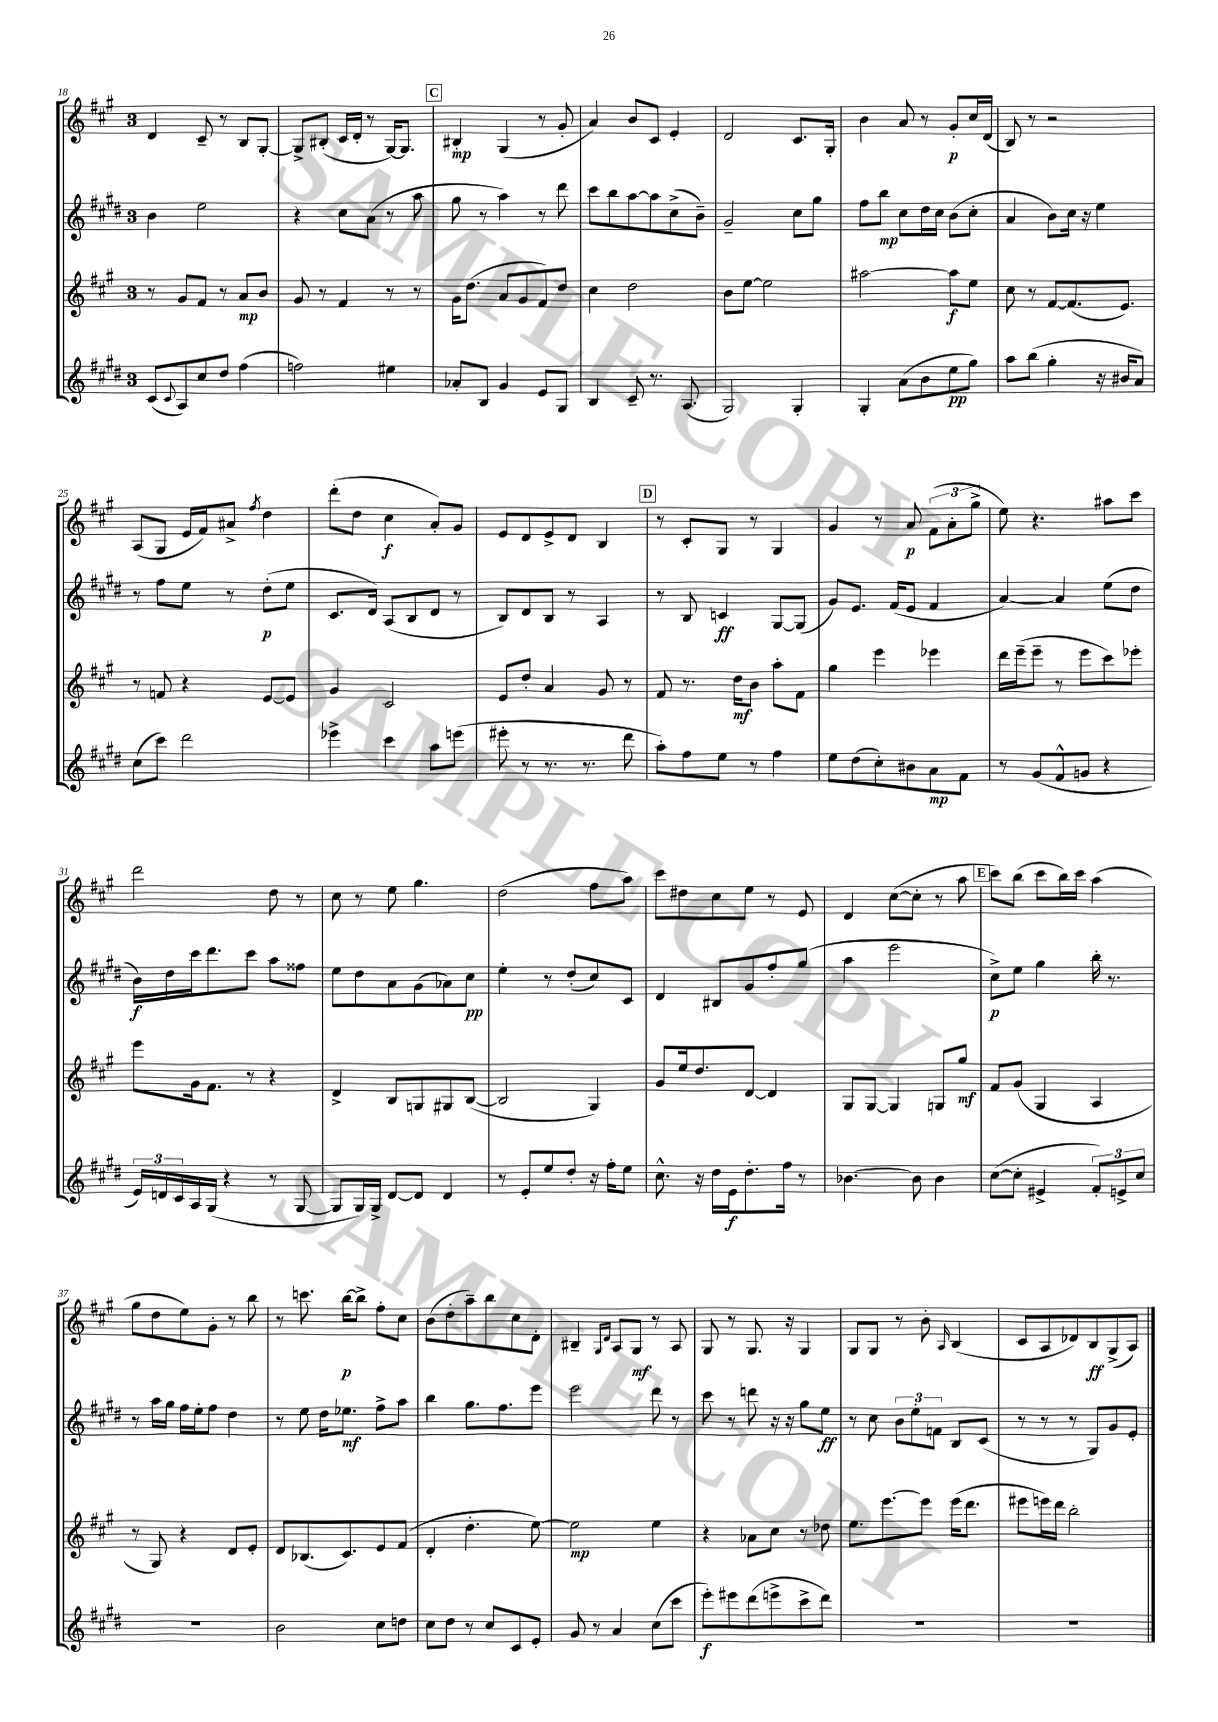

**kern	**dynam	**kern	**dynam	**kern	**dynam	**kern	**dynam
*part4	*part4	*part3	*part3	*part2	*part2	*part1	*part1
*staff4	*staff4	*staff3	*staff3	*staff2	*staff2	*staff1	*staff1
*clefG2	*	*clefG2	*	*clefG2	*	*clefG2	*
*k[f#c#g#d#]	*	*k[f#c#g#]	*	*k[f#c#g#d#]	*	*k[f#c#g#]	*
*M3/4	*	*M3/4	*	*M3/4	*	*M3/4	*
=18	=18	=18	=18	=18	=18	=18	=18
(8c#/L	.	8r	.	4b\	.	4d/	.
8qqc#/	.	.	.	.	.	.	.
8A/)	.	8g#/L	.	.	.	.	.
8cc#/	.	8f#/J	.	2ee\	.	8c#~/	.
8dd#/J	.	8r	.	.	.	8r	.
(4ff#\	.	8a/L	mp	.	.	8B/L	.
.	.	8b/J	.	.	.	[8G#'/J	.
=19	=19	=19	=19	=19	=19	=19	=19
2ffn\)	.	8g#/	.	4r	.	8G#^/L]	.
.	.	8r	.	.	.	(8B#X'/J	.
.	.	4f#/	.	8cc#\L	.	16c#/LL	.
.	.	.	.	.	.	16d'/JJ	.
.	.	.	.	(8a\J	.	8r	.
4ee#X\	.	8r	.	8r	.	[16G#/KL)	.
.	.	.	.	.	.	8.G#/J]	.
.	.	8r	.	8aa\	.	.	.
!!LO:REH:place=s1:t=C
=20	=20	=20	=20	=20	=20	=20	=20
8a-X'/L	.	16g#\KL	.	8gg#\	.	4B#X'/	mp
.	.	(8.dd\J	.	.	.	.	.
8B/J	.	.	.	8r	.	.	.
4g#/	.	8a/L	.	4aa\)	.	(4G#/	.
.	.	8g#/	.	.	.	.	.
8e/L	.	8f#/)	.	8r	.	8r	.
8G#/J	.	8dd/J	.	8ddd#\	.	8g#'/	.
=21	=21	=21	=21	=21	=21	=21	=21
4B/	.	4cc#\	.	8ccc#\L	.	4a/)	.
.	.	.	.	8bb\	.	.	.
8c#~/	.	2dd\	.	[8aa\	.	8b/L	.
8.r	.	.	.	8aa\]	.	8c#/J	.
.	.	.	.	(8cc#^\	.	4e'/	.
(8.A/	.	.	.	.	.	.	.
.	.	.	.	8b~\J)	.	.	.
=22	=22	=22	=22	=22	=22	=22	=22
2G#/)	.	8b\L	.	2g#~/	.	2d/	.
.	.	[8ee\J	.	.	.	.	.
.	.	2ee\]	.	.	.	.	.
4G#'/	.	.	.	8cc#\L	.	8.c#/L	.
.	.	.	.	8gg#\J	.	.	.
.	.	.	.	.	.	16G#'/Jk	.
=23	=23	=23	=23	=23	=23	=23	=23
4G#'/	.	[2aa#X\	.	8ff#\L	.	4b\	.
.	.	.	.	8bb\J	mp	.	.
(8a\L	.	.	.	8cc#\L	.	8a/	.
8b\	.	.	.	16dd#\L	.	8r	.
.	.	.	.	16cc#\JJ	.	.	.
8ee\	pp	8aa#\L]	f	(8b\L	.	8g#'/L	p
8gg#\J)	.	8ee\J	.	8cc#'\J	.	16cc#/L	.
.	.	.	.	.	.	(16d/JJ	.
=24	=24	=24	=24	=24	=24	=24	=24
8aa\L	.	8cc#\	.	4a/	.	8B/)	.
(8bb\J	.	8r	.	.	.	8r	.
4gg#'\	.	[8f#/L	.	8b\L)	.	2r	.
.	.	(8.f#/]	.	16cc#\Jk	.	.	.
.	.	.	.	16r	.	.	.
16r	.	.	.	4ee\	.	.	.
16b#X/KL	.	8.e/J)	.	.	.	.	.
8a/J)	.	.	.	.	.	.	.
!!LO:LB:g=z
=25	=25	=25	=25	=25	=25	=25	=25
(8cc#\L	.	8r	.	8r	.	(8A/L	.
8ccc#\J)	.	8fn/	.	8ff#\L	.	8G#/J	.
2ddd#\	.	4r	.	8ee\J	.	16e/LL	.
.	.	.	.	.	.	16f#/J)	.
.	.	.	.	8r	.	8a#X^/J	.
.	.	.	.	.	.	8qff#/	.
.	.	[8e/L	.	(8dd#'\L	p	4dd\	.
.	.	8e/J]	.	8ee\J	.	.	.
=26	=26	=26	=26	=26	=26	=26	=26
4eee-X^\	.	4g#/	.	8.c#/L	.	(8ddd'\L	.
.	.	.	.	.	.	8dd\J	.
.	.	.	.	16d#/Jk)	.	.	.
4ccc#\	.	2c#/	.	(8A/L	.	4cc#\	f
.	.	.	.	8B/	.	.	.
8aa\L	.	.	.	8d#/J	.	8a'/L)	.
(8eeen\J	.	.	.	8r	.	8g#/J	.
=27	=27	=27	=27	=27	=27	=27	=27
8eee#X'\	.	8e/L	.	8B/L)	.	8e/L	.
8r	.	8dd'/J	.	8d#/	.	8d/	.
8.r	.	4a/	.	8B/J	.	8e^/	.
.	.	.	.	8r	.	8d/J	.
8.r	.	.	.	.	.	.	.
.	.	8g#/	.	4A/	.	4B/	.
8ddd#\	.	8r	.	.	.	.	.
!!LO:REH:place=s1:t=D
=28	=28	=28	=28	=28	=28	=28	=28
8aa'\L)	.	8f#/	.	8r	.	8r	.
8ff#\	.	8.r	.	8B/	.	8c#'/L	.
8ee\J	.	.	.	4cn/	ff	8G#/J	.
.	.	16dd\KL	mf	.	.	.	.
8r	.	8b\J	.	.	.	8r	.
4ff#\	.	8aa'\L	.	[8G#/L	.	4G#/	.
.	.	8f#\J	.	(8G#/J]	.	.	.
=29	=29	=29	=29	=29	=29	=29	=29
8ee\L	.	4gg#\	.	8g#/L)	.	4g#/	.
(8dd#\	.	.	.	8.e/J	.	.	.
8cc#'\)	.	4eee\	.	.	.	8r	.
.	.	.	.	(16f#/KL	.	.	.
8b#X\	.	.	.	8e/J	.	8a/	p
8a\	mp	4eee-X\	.	4f#/	.	(12f#\L	.
.	.	.	.	.	.	12a'\	.
8f#\J	.	.	.	.	.	.	.
.	.	.	.	.	.	12gg#^\J	.
=30	=30	=30	=30	=30	=30	=30	=30
8r	.	16ddd\LL	.	[4a/)	.	8ee\)	.
.	.	(16eee~\J	.	.	.	.	.
(8g#/L	.	8eee~\J	.	.	.	4.r	.
8f#^^/	.	8r	.	4a/]	.	.	.
8gn/J	.	8eee\L	.	.	.	.	.
4r	.	8ccc#\)	.	(8ee\L	.	8aa#X\L	.
.	.	8eee-X'\J	.	8dd#\J	.	8ccc#\J	.
!!LO:LB:g=z
=31	=31	=31	=31	=31	=31	=31	=31
24e/LL)	.	8eee\L	.	16b\LL)	f	2ddd\	.
24dn/	.	.	.	.	.	.	.
.	.	.	.	16dd#\	.	.	.
24c#/	.	.	.	.	.	.	.
16A/	.	16g#\k	.	16ccc#\J	.	.	.
(16G#/JJ	.	8.f#\J	.	8.ddd#\	.	.	.
4r	.	.	.	.	.	.	.
.	.	8r	.	8ccc#\J	.	.	.
8r	.	4r	.	8aa\L	.	8dd\	.
[8G#/	.	.	.	8ff##X\J	.	8r	.
=32	=32	=32	=32	=32	=32	=32	=32
8G#/L]	.	4d^/	.	8ee\L	.	8cc#\	.
16G#/L)	.	.	.	8dd#\	.	8r	.
16G#^/JJ	.	.	.	.	.	.	.
[8d#/L	.	8B/L	.	8a\	.	8ee\	.
8d#/J]	.	8Gn/	.	(8g#\	.	4.gg#\	.
4d#/	.	8G#X/	.	8a-X\)	.	.	.
.	.	([8B/J	.	8cc#\J	pp	.	.
=33	=33	=33	=33	=33	=33	=33	=33
8r	.	2B/]	.	4ee'\	.	(2dd\	.
8e'/L	.	.	.	.	.	.	.
8ee/	.	.	.	8r	.	.	.
8dd#'/J	.	.	.	(8dd#'/L	.	.	.
16r	.	4G#/)	.	8cc#/)	.	8ff#\L	.
16ff#'\KL	.	.	.	.	.	.	.
8ee\J	.	.	.	8c#/J	.	8aa\J)	.
=34	=34	=34	=34	=34	=34	=34	=34
8.cc#^^\	.	8g#/L	.	4d#/	.	8ccc#\L	.
.	.	16ee/k	.	.	.	8dd#X\	.
16r	.	8.dd/	.	.	.	.	.
16dd#\LL	.	.	.	8B#X/L	.	8cc#\	.
16e\J	f	.	.	.	.	.	.
8.dd#'\	.	[8d/J	.	8g#/	.	8ee\J	.
.	.	4d/]	.	8ff#'/	.	8r	.
16ff#\Jk	.	.	.	.	.	.	.
8r	.	.	.	(8gg#/J	.	8e/	.
=35	=35	=35	=35	=35	=35	=35	=35
[4.b-X\	.	8G#/L	.	4aa\	.	4d/	.
.	.	[8G#/J	.	.	.	.	.
.	.	4G#/]	.	2eee\	.	([8cc#\L	.
8b-\]	.	.	.	.	.	8cc#'\J]	.
4b-\	.	8Gn/L	.	.	.	8r	.
.	.	8gg#/J	mf	.	.	8aa\	.
!!LO:REH:place=s1:t=E
=36	=36	=36	=36	=36	=36	=36	=36
([8cc#\L	.	8f#/L	.	8cc#^\L)	p	8ccc#\L)	.
8cc#'\J]	.	(8g#/J	.	8ee\J	.	(8bb\J	.
4e#X^/	.	4G#/	.	4gg#\	.	8ccc#\L	.
.	.	.	.	.	.	16bb\L)	.
.	.	.	.	.	.	16ccc#\JJ	.
12f#'/L)	.	4A/	.	16bb'\	.	(4aa\	.
.	.	.	.	8.r	.	.	.
12en^/	.	.	.	.	.	.	.
12cc#/J	.	.	.	.	.	.	.
!!LO:LB:g=z
=37	=37	=37	=37	=37	=37	=37	=37
2.r	.	8r	.	8r	.	8gg#\L	.
.	.	8G#/)	.	16aa\LL	.	8dd\	.
.	.	.	.	16gg#\JJ	.	.	.
.	.	4r	.	16ff#\LL	.	8ee\)	.
.	.	.	.	16ee'\J	.	.	.
.	.	.	.	8ff#\J	.	8g#'\J	.
.	.	8d/L	.	4dd#\	.	8r	.
.	.	8e'/J	.	.	.	8bb\	.
=38	=38	=38	=38	=38	=38	=38	=38
2b\	.	8d/L	.	8r	.	8r	.
.	.	(8.B-X/	.	8ee\	.	8.cccn\	.
.	.	.	.	16dd#\KL	.	.	.
.	.	8.c#/)	.	8.ee-X\J	mf	[16bb\KL	p
.	.	.	.	.	.	8bb^\J]	.
8cc#\L	.	8e/	.	8ff#^\L	.	8ff#'\L	.
8ddn\J	.	(8f#/J	.	8aa\J	.	8cc#\J	.
=39	=39	=39	=39	=39	=39	=39	=39
8cc#\L	.	4d'/	.	4bb\	.	(8b\L	.
8dd#\J	.	.	.	.	.	8dd'\	.
8r	.	4.dd'\	.	8.gg#\L	.	8aa~\)	.
8cc#/L	.	.	.	.	.	8bb\	.
.	.	.	.	8.ff#\	.	.	.
8c#/	.	.	.	.	.	8cc#\	.
8e'/J	.	[8ee\)	.	8eee\J	.	8d'\J	.
=40	=40	=40	=40	=40	=40	=40	=40
8g#/	.	2ee\]	mp	2eee\	.	4B#X~/	.
8r	.	.	.	.	.	.	.
.	.	.	.	.	.	16qqG#/LL	.
.	.	.	.	.	.	16qqd/JJ	.
4a/	.	.	.	.	.	8A/L	.
.	.	.	.	.	.	8G#/J	mf
(8cc#\L	.	4ee\	.	8ddd#\	.	8r	.
8ccc#\J	.	.	.	8r	.	8A/	.
=41	=41	=41	=41	=41	=41	=41	=41
8eee'\L)	f	4r	.	8ccc#\	.	8G#/	.
8eee#X\	.	.	.	8r	.	8r	.
(8ddd#\	.	8a-X\L	.	8dddn\	.	8.G#/	.
8eeen^\	.	8cc#\J	.	16r	.	.	.
.	.	.	.	16r	.	16r	.
8ccc#^\	.	8r	.	8gg#\L	.	4G#/	.
8ddd#\J)	.	8dd-X\	.	8ee\J	ff	.	.
=42	=42	=42	=42	=42	=42	=42	=42
2.r	.	8.ee\L	.	8r	.	8G#/L	.
.	.	.	.	8cc#\	.	8G#/J	.
.	.	[8.eee\	.	.	.	.	.
.	.	.	.	12b\L	.	8r	.
.	.	.	.	12ee'\	.	.	.
.	.	8eee\J]	.	.	.	8b'\	.
.	.	.	.	12fn\J	.	.	.
.	.	.	.	.	.	16qqA/	.
.	.	(16eee\KL	.	8B/L	.	(4B/	.
.	.	8.ddd\J	.	.	.	.	.
.	.	.	.	(8c#/J	.	.	.
=43	=43	=43	=43	=43	=43	=43	=43
2.r	.	8eee#X\L	.	8r	.	8c#/L	.
.	.	16eeen\L)	.	8r	.	8A/	.
.	.	16ddd\JJ	.	.	.	.	.
.	.	2bb'\	.	8r	.	8d-X/)	.
.	.	.	.	8G#/L)	.	8B/	ff
.	.	.	.	8g#/	.	(8G#^/	.
.	.	.	.	8e'/J	.	8A/J)	.
==	==	==	==	==	==	==	==
*-	*-	*-	*-	*-	*-	*-	*-
